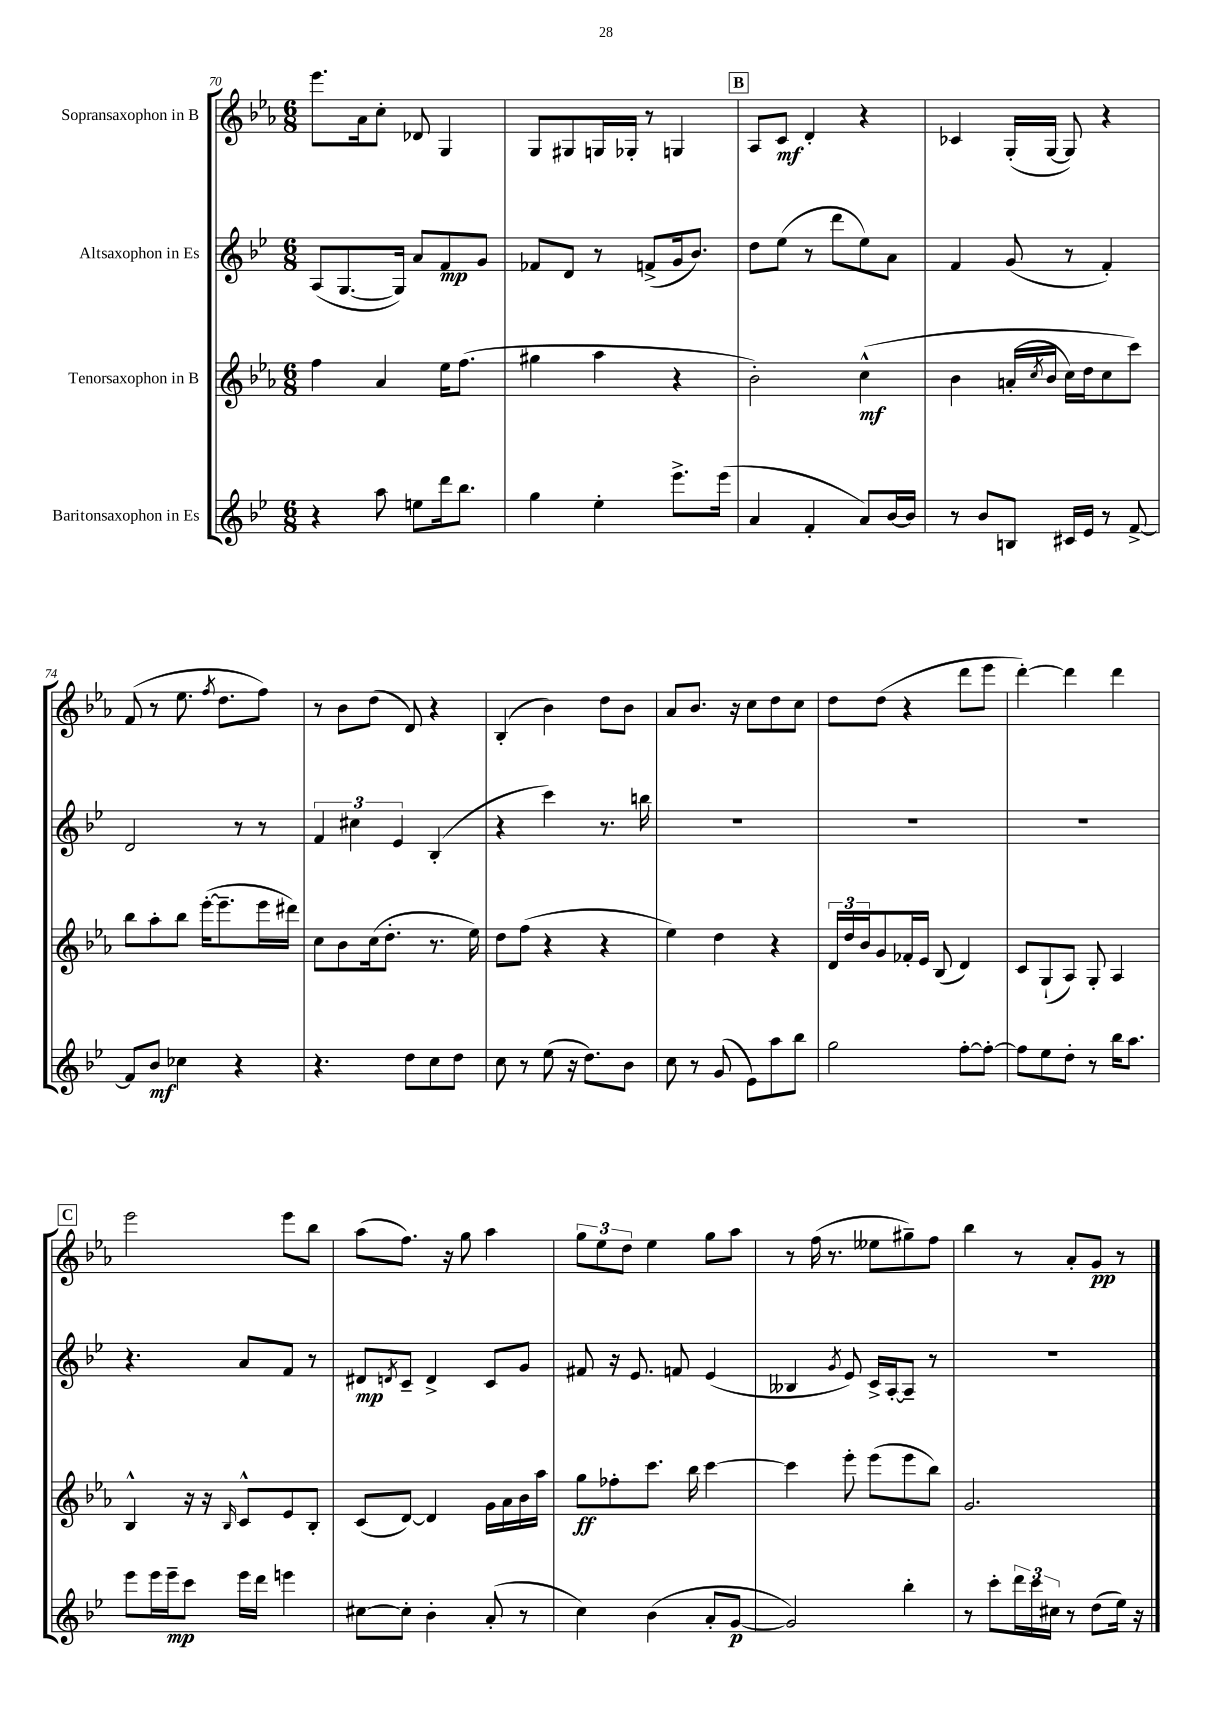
<<
\new StaffGroup <<
\new Staff = "s0" \with { instrumentName = "Sopransaxophon in B" } {
    \clef treble \key ees \major \numericTimeSignature \time 6/8
    ees'''8. aes'16 c''8-. des'8 g4 |
    g8 gis8 g16 ges16-. r8 g4 |
    \mark \markup { \box "B" } aes8 c'8\mf d'4-. r4 |
    ces'4 g16-.( g16~ g8) r4 |
    f'8( r8 ees''8. \acciaccatura { f''8 } d''8. f''8) |
    r8 bes'8 d''8( d'8) r4 |
    bes4-.( bes'4) d''8 bes'8 |
    aes'8 bes'8. r16 c''8 d''8 c''8 |
    d''8 d''8( r4 d'''8 ees'''8 |
    d'''4~-.) d'''4 d'''4 |
    \mark \markup { \box "C" } ees'''2 ees'''8 bes''8 |
    aes''8( f''8.) r16 g''8 aes''4 |
    \tuplet 3/2 { g''8 ees''8 d''8 } ees''4 g''8 aes''8 |
    r8 f''16( r8. eeses''8 gis''8--) f''8 |
    bes''4 r8 aes'8-. g'8\pp r8 \bar "|." |
}
\new Staff = "s1" \with { instrumentName = "Altsaxophon in Es" } {
    \clef treble \key bes \major \numericTimeSignature \time 6/8
    a8( g8.~ g16) a'8 f'8\mp g'8 |
    fes'8 d'8 r8 f'8->( g'16 bes'8.) |
    \mark \markup { \box "B" } d''8 ees''8( r8 d'''8 ees''8) a'8 |
    f'4 g'8( r8 f'4-.) |
    d'2 r8 r8 |
    \tuplet 3/2 { f'4 cis''4 ees'4 } bes4-.( |
    r4 c'''4) r8. b''16 |
    R2. |
    R2. |
    R2. |
    \mark \markup { \box "C" } r4. a'8 f'8 r8 |
    dis'8\mp \acciaccatura { d'8 } c'8-- d'4-> c'8 g'8 |
    fis'8 r16 ees'8. f'8 ees'4( |
    beses4 \acciaccatura { g'8 } ees'8) c'16-> a16~-. a8-- r8 |
    R2. \bar "|." |
}
\new Staff = "s2" \with { instrumentName = "Tenorsaxophon in B" } {
    \clef treble \key ees \major \numericTimeSignature \time 6/8
    f''4 aes'4 ees''16 f''8.( |
    gis''4 aes''4 r4 |
    \mark \markup { \box "B" } bes'2-.) c''4-^\mf\( |
    bes'4 a'16-.( \acciaccatura { c''8 } bes'16 c''16) d''16 c''8 c'''8\) |
    bes''8 aes''8-. bes''8 ees'''16~-.( ees'''8.-- ees'''16 dis'''16) |
    c''8 bes'8 c''16( d''8.-. r8. ees''16) |
    d''8 f''8( r4 r4 |
    ees''4) d''4 r4 |
    \tuplet 3/2 { d'16 d''16 bes'16 } g'8 fes'16-. ees'16 bes8( d'4) |
    c'8 g8-!( aes8) g8-. aes4 |
    \mark \markup { \box "C" } bes4-^ r16 r16 \grace { bes16 } c'8-^ ees'8 bes8-. |
    c'8( d'8~) d'4 g'16 aes'16 bes'16 aes''16 |
    g''8\ff fes''8-. c'''8. bes''16 c'''4~ |
    c'''4 ees'''8-. ees'''8( ees'''8 bes''8) |
    g'2. \bar "|." |
}
\new Staff = "s3" \with { instrumentName = "Baritonsaxophon in Es" } {
    \clef treble \key bes \major \numericTimeSignature \time 6/8
    r4 a''8 e''8 d'''16 bes''8. |
    g''4 ees''4-. ees'''8.-> ees'''16( |
    \mark \markup { \box "B" } a'4 f'4-. a'8) bes'16~ bes'16 |
    r8 bes'8 b8 cis'16 ees'16 r8 f'8~-> |
    f'8 bes'8\mf ces''4 r4 |
    r4. d''8 c''8 d''8 |
    c''8 r8 ees''8( r16 d''8.) bes'8 |
    c''8 r8 g'8( ees'8) a''8 bes''8 |
    g''2 f''8~-. f''8~-. |
    f''8 ees''8 d''8-. r8 bes''16 a''8. |
    \mark \markup { \box "C" } ees'''8 ees'''16 ees'''16--\mp c'''8 ees'''16 d'''16 e'''4 |
    cis''8~ cis''8-. bes'4-. a'8-.( r8 |
    c''4) bes'4( a'8-. g'8~\p |
    g'2) bes''4-. |
    r8 c'''8-. \tuplet 3/2 { d'''16 c'''16 cis''16 } r8 d''8( ees''16) r16 \bar "|." |
}
>>
>>
\layout { \context { \Score currentBarNumber = #70 } }
